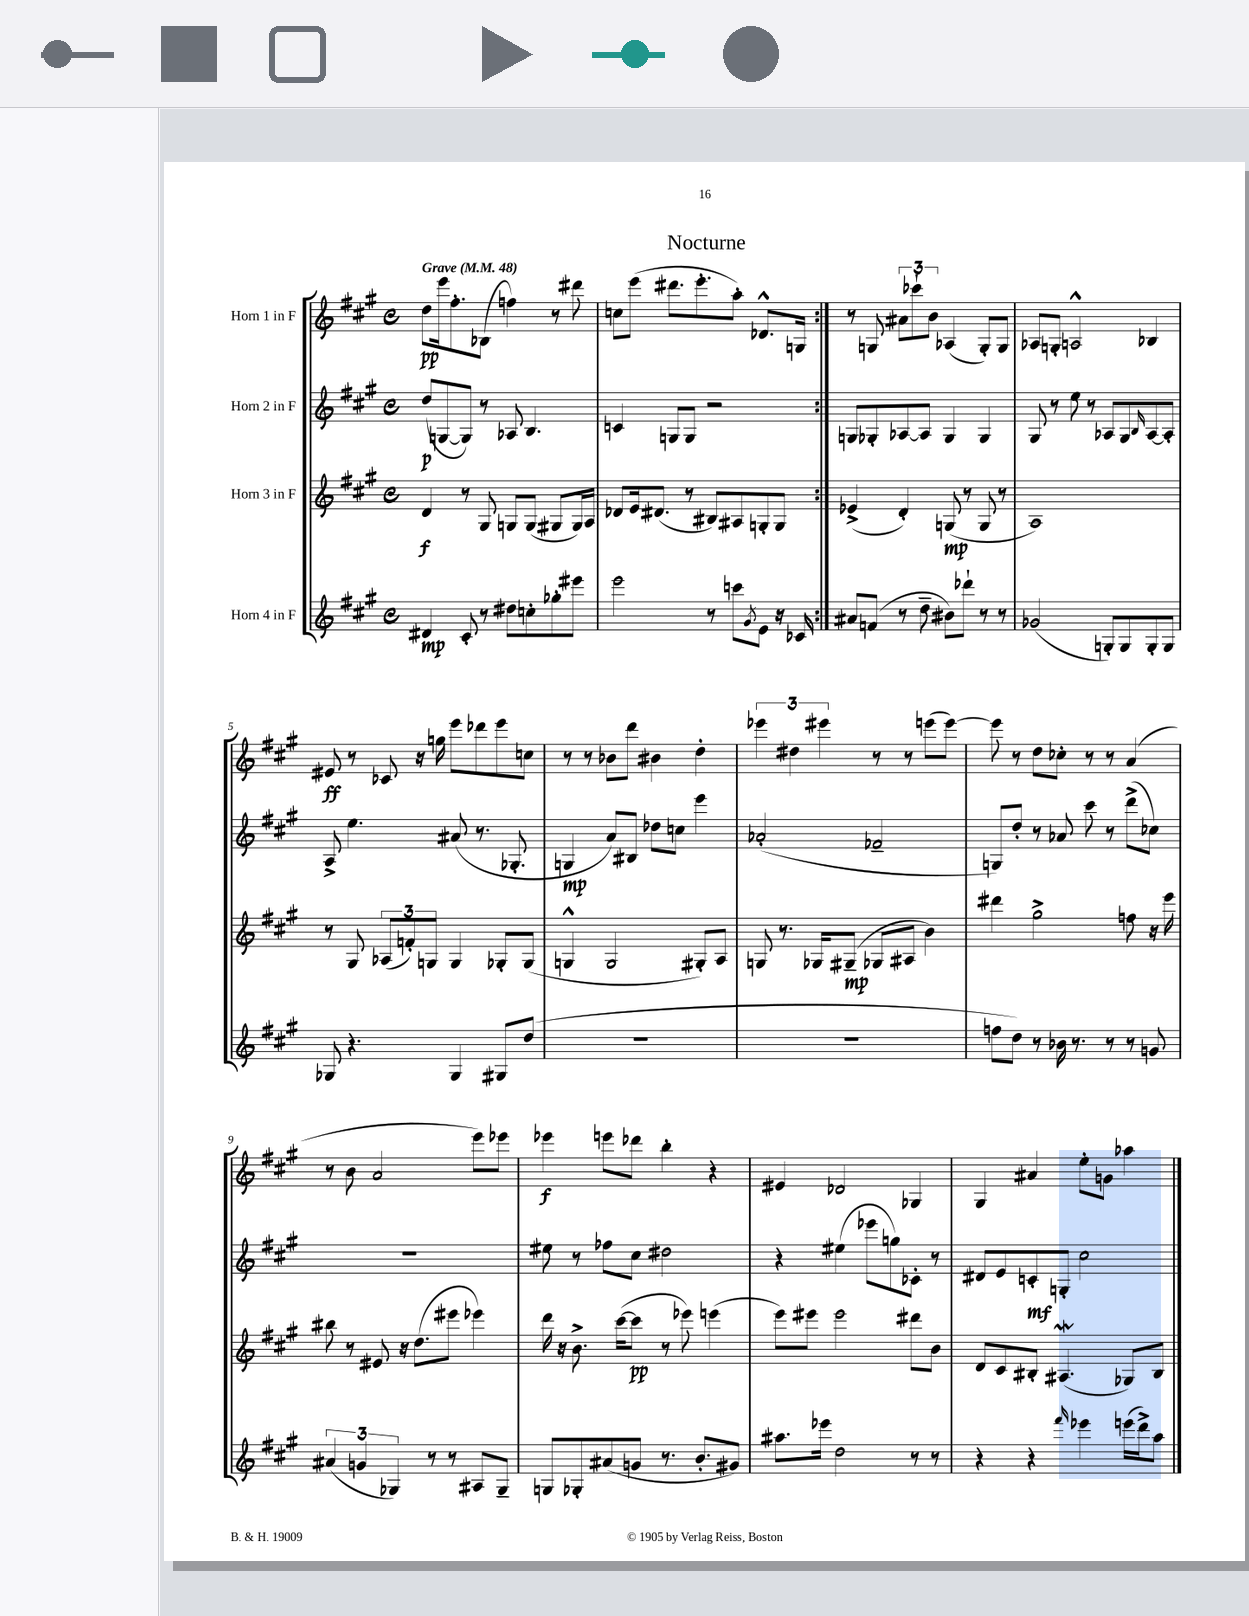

**kern	**dynam	**kern	**dynam	**kern	**dynam	**kern	**dynam
*part4	*part4	*part3	*part3	*part2	*part2	*part1	*part1
*staff4	*staff4	*staff3	*staff3	*staff2	*staff2	*staff1	*staff1
*I"Horn 4 in F	*	*I"Horn 3 in F	*	*I"Horn 2 in F	*	*I"Horn 1 in F	*
*clefG2	*	*clefG2	*	*clefG2	*	*clefG2	*
*k[f#c#g#]	*	*k[f#c#g#]	*	*k[f#c#g#]	*	*k[f#c#g#]	*
*M4/4	*	*M4/4	*	*M4/4	*	*M4/4	*
*met(c)	*	*met(c)	*	*met(c)	*	*met(c)	*
*MM48	*	*MM48	*	*MM48	*	*MM48	*
=1	=1	=1	=1	=1	=1	=1	=1
!	!	!	!	!	!	!LO:TX:a:B:t=Grave	!
4d#X/	mp	4d/	f	(8dd/L	p	8dd\L	pp
.	.	.	.	[8Gn/	.	16eee\k	.
.	.	.	.	.	.	8.ff#'\	.
8c#'/	.	8r	.	8G/J])	.	.	.
8r	.	8G#/	.	8r	.	(8B-X\J	.
8dd#X\L	.	8Gn/L	.	8A-X/	.	4ffn\)	.
8ccn'\	.	(8G/J	.	4.B/	.	.	.
8gg-X'\	.	8G#X/L	.	.	.	8r	.
8eee#X\J	.	16G#/L)	.	.	.	8ddd#X\	.
.	.	16A/JJ	.	.	.	.	.
=2	=2	=2	=2	=2	=2	=2	=2
2eee\	.	8d-X/L	.	4cn/	.	8ccn\L	.
.	.	16e/k	.	.	.	(8eee\J	.
.	.	(8.d#X/J	.	.	.	.	.
.	.	.	.	8Gn/L	.	8.ddd#X\L	.
.	.	8r	.	8G/J	.	.	.
.	.	.	.	.	.	8.eee'\	.
8r	.	8B#X/L)	.	2r	.	.	.
8cccn\L	.	8A#X/	.	.	.	8aa'\J)	.
8qg#/	.	.	.	.	.	.	.
8e\J	.	8Gn'/	.	.	.	8.d-X^^/L	.
16r	.	8G/J	.	.	.	.	.
16c-X/	.	.	.	.	.	16Gn/Jk	.
=3:|!	=3:|!	=3:|!	=3:|!	=3:|!	=3:|!	=3:|!	=3:|!
8a#X/L	.	(4e-X^/	.	8Gn/L	.	8r	.
(8fn/J	.	.	.	8G-X'/	.	8Gn/	.
8r	.	4d'/)	.	[8A-X/	.	12a#X\L	.
.	.	.	.	.	.	12ccc-X`\	.
8dd~\	.	.	.	8A-/J]	.	.	.
.	.	.	.	.	.	12b\J	.
8b#X\L)	.	(8Gn/	mp	4G-/	.	(4A-X/	.
8ddd-X`\J	.	8r	.	.	.	.	.
8r	.	8G/	.	4G-/	.	8G'/L)	.
8r	.	8r	.	.	.	8G/J	.
=4	=4	=4	=4	=4	=4	=4	=4
(2g-X/	.	1A)	.	8G#/	.	8A-X/L	.
.	.	.	.	8r	.	8Gn'/J	.
.	.	.	.	8ee\	.	2An^^/	.
.	.	.	.	8r	.	.	.
8Gn'/L)	.	.	.	8A-X/L	.	.	.
8G/	.	.	.	8G#/	.	.	.
.	.	.	.	16qqB/	.	.	.
8G'/	.	.	.	[8A-/	.	4B-X/	.
8G/J	.	.	.	8A-'/J]	.	.	.
!!LO:LB:g=z
=5	=5	=5	=5	=5	=5	=5	=5
8G-X/	.	8r	.	8A^/	.	8e#X/	ff
4.r	.	8G#/	.	4.ee\	.	8r	.
.	.	(12A-X/L	.	.	.	8c-X/	.
.	.	12fn'/)	.	.	.	.	.
.	.	.	.	.	.	16r	.
.	.	12Gn/J	.	.	.	.	.
.	.	.	.	.	.	16ggn\	.
4G-/	.	4G/	.	(8a#X/	.	8eee\L	.
.	.	.	.	8.r	.	8ddd-X\	.
8G#X/L	.	8G-X'/L	.	.	.	8eee\	.
.	.	.	.	8.G-X'/	.	.	.
(8dd/J	.	(8G-/J	.	.	.	8ccn\J	.
=6	=6	=6	=6	=6	=6	=6	=6
1r	.	4Gn^^/	.	4Gn/	mp	8r	.
.	.	.	.	.	.	8r	.
.	.	2G/	.	8a/L)	.	8b-X\L	.
.	.	.	.	8B#X/J	.	8ddd\J	.
.	.	.	.	8dd-X\L	.	4b#X\	.
.	.	.	.	8ccn\J	.	.	.
.	.	8G#X'/L)	.	4eee\	.	4dd'\	.
.	.	8A/J	.	.	.	.	.
=7	=7	=7	=7	=7	=7	=7	=7
1r	.	8Gn/	.	(2a-X'/	.	6eee-X\	.
.	.	8.r	.	.	.	.	.
.	.	.	.	.	.	6dd#X\	.
.	.	16G-X/KL	.	.	.	.	.
.	.	.	.	.	.	6eee#X\	.
.	.	(8G#X~/J	mp	.	.	.	.
.	.	8G-X/L	.	2f-X~/	.	8r	.
.	.	8A#X/J	.	.	.	8r	.
.	.	4b\)	.	.	.	(8eeen\L	.
.	.	.	.	.	.	[8eee\J)	.
=8	=8	=8	=8	=8	=8	=8	=8
8ffn\L	.	4ddd#X\	.	8Gn/L)	.	8eee\]	.
8dd\J)	.	.	.	8dd'/J	.	8r	.
8r	.	2gg#^\	.	8r	.	8dd\L	.
16b-X\	.	.	.	8a-X/	.	8cc-X'\J	.
8.r	.	.	.	.	.	.	.
.	.	.	.	8ccc#\	.	8r	.
8r	.	.	.	8r	.	8r	.
8r	.	8ffn\	.	(8ddd^\L	.	(4a/	.
8gn/	.	16r	.	8cc-X\J)	.	.	.
.	.	16eee\	.	.	.	.	.
!!LO:LB:g=z
=9	=9	=9	=9	=9	=9	=9	=9
(6a#X/	.	8bb#X\	.	1r	.	8r	.
.	.	8r	.	.	.	8b\	.
6gn/	.	.	.	.	.	.	.
.	.	8e#X/	.	.	.	2a/	.
6G-X/)	.	.	.	.	.	.	.
.	.	16r	.	.	.	.	.
.	.	(8.dd\L	.	.	.	.	.
8r	.	.	.	.	.	.	.
8r	.	8eee#X\J	.	.	.	.	.
8A#X/L	.	4eee-X\)	.	.	.	8eee\L)	.
8G-~/J	.	.	.	.	.	8eee-X\J	.
=10	=10	=10	=10	=10	=10	=10	=10
8Gn/L	.	16ddd\	.	8ee#X\	.	4eee-X\	f
.	.	16r	.	.	.	.	.
8G-X'/	.	8.b^\	.	8r	.	.	.
(8a#X/	.	.	.	8ff-X\L	.	8eeen\L	.
.	.	([16ccc#\KL	.	.	.	.	.
8gn/J	.	8ccc#\J]	pp	8cc#\J	.	8ddd-X\J	.
8.r	.	8r	.	2dd#X\	.	4bb'\	.
.	.	8eee-X\)	.	.	.	.	.
8.b'/L	.	.	.	.	.	.	.
.	.	(4eeen\	.	.	.	4r	.
8g#X/J)	.	.	.	.	.	.	.
=11	=11	=11	=11	=11	=11	=11	=11
8.aa#X\L	.	8eee\L)	.	4r	.	4e#X/	.
.	.	8eee#X\J	.	.	.	.	.
16eee-X\Jk	.	.	.	.	.	.	.
2dd\	.	2eee#\	.	(4ee#X\	.	2d-X/	.
.	.	.	.	8eee-X\L	.	.	.
.	.	.	.	8ggn\)	.	.	.
8r	.	8ddd#X\L	.	8c-X'\J	.	4G-X/	.
8r	.	8b\J	.	8r	.	.	.
=12	=12	=12	=12	=12	=12	=12	=12
4r	.	8d/L	.	8d#X/L	.	4G#/	.
.	.	8c#/	.	8e/	.	.	.
4r	.	8B#X'/J	.	8cn'/	mf	4a#X/	.
.	.	(4.A#XW/	.	8Gn'/J	.	.	.
16qqfff#/	.	.	.	.	.	.	.
4eee-X\	.	.	.	2cc#\	.	8ee'\L	.
.	.	.	.	.	.	8gn\J	.
(16eeen\LL	.	8G-X/L)	.	.	.	4aa-X\	.
16ddd^\J)	.	.	.	.	.	.	.
8aa\J	.	8B#/J	.	.	.	.	.
==	==	==	==	==	==	==	==
*-	*-	*-	*-	*-	*-	*-	*-
